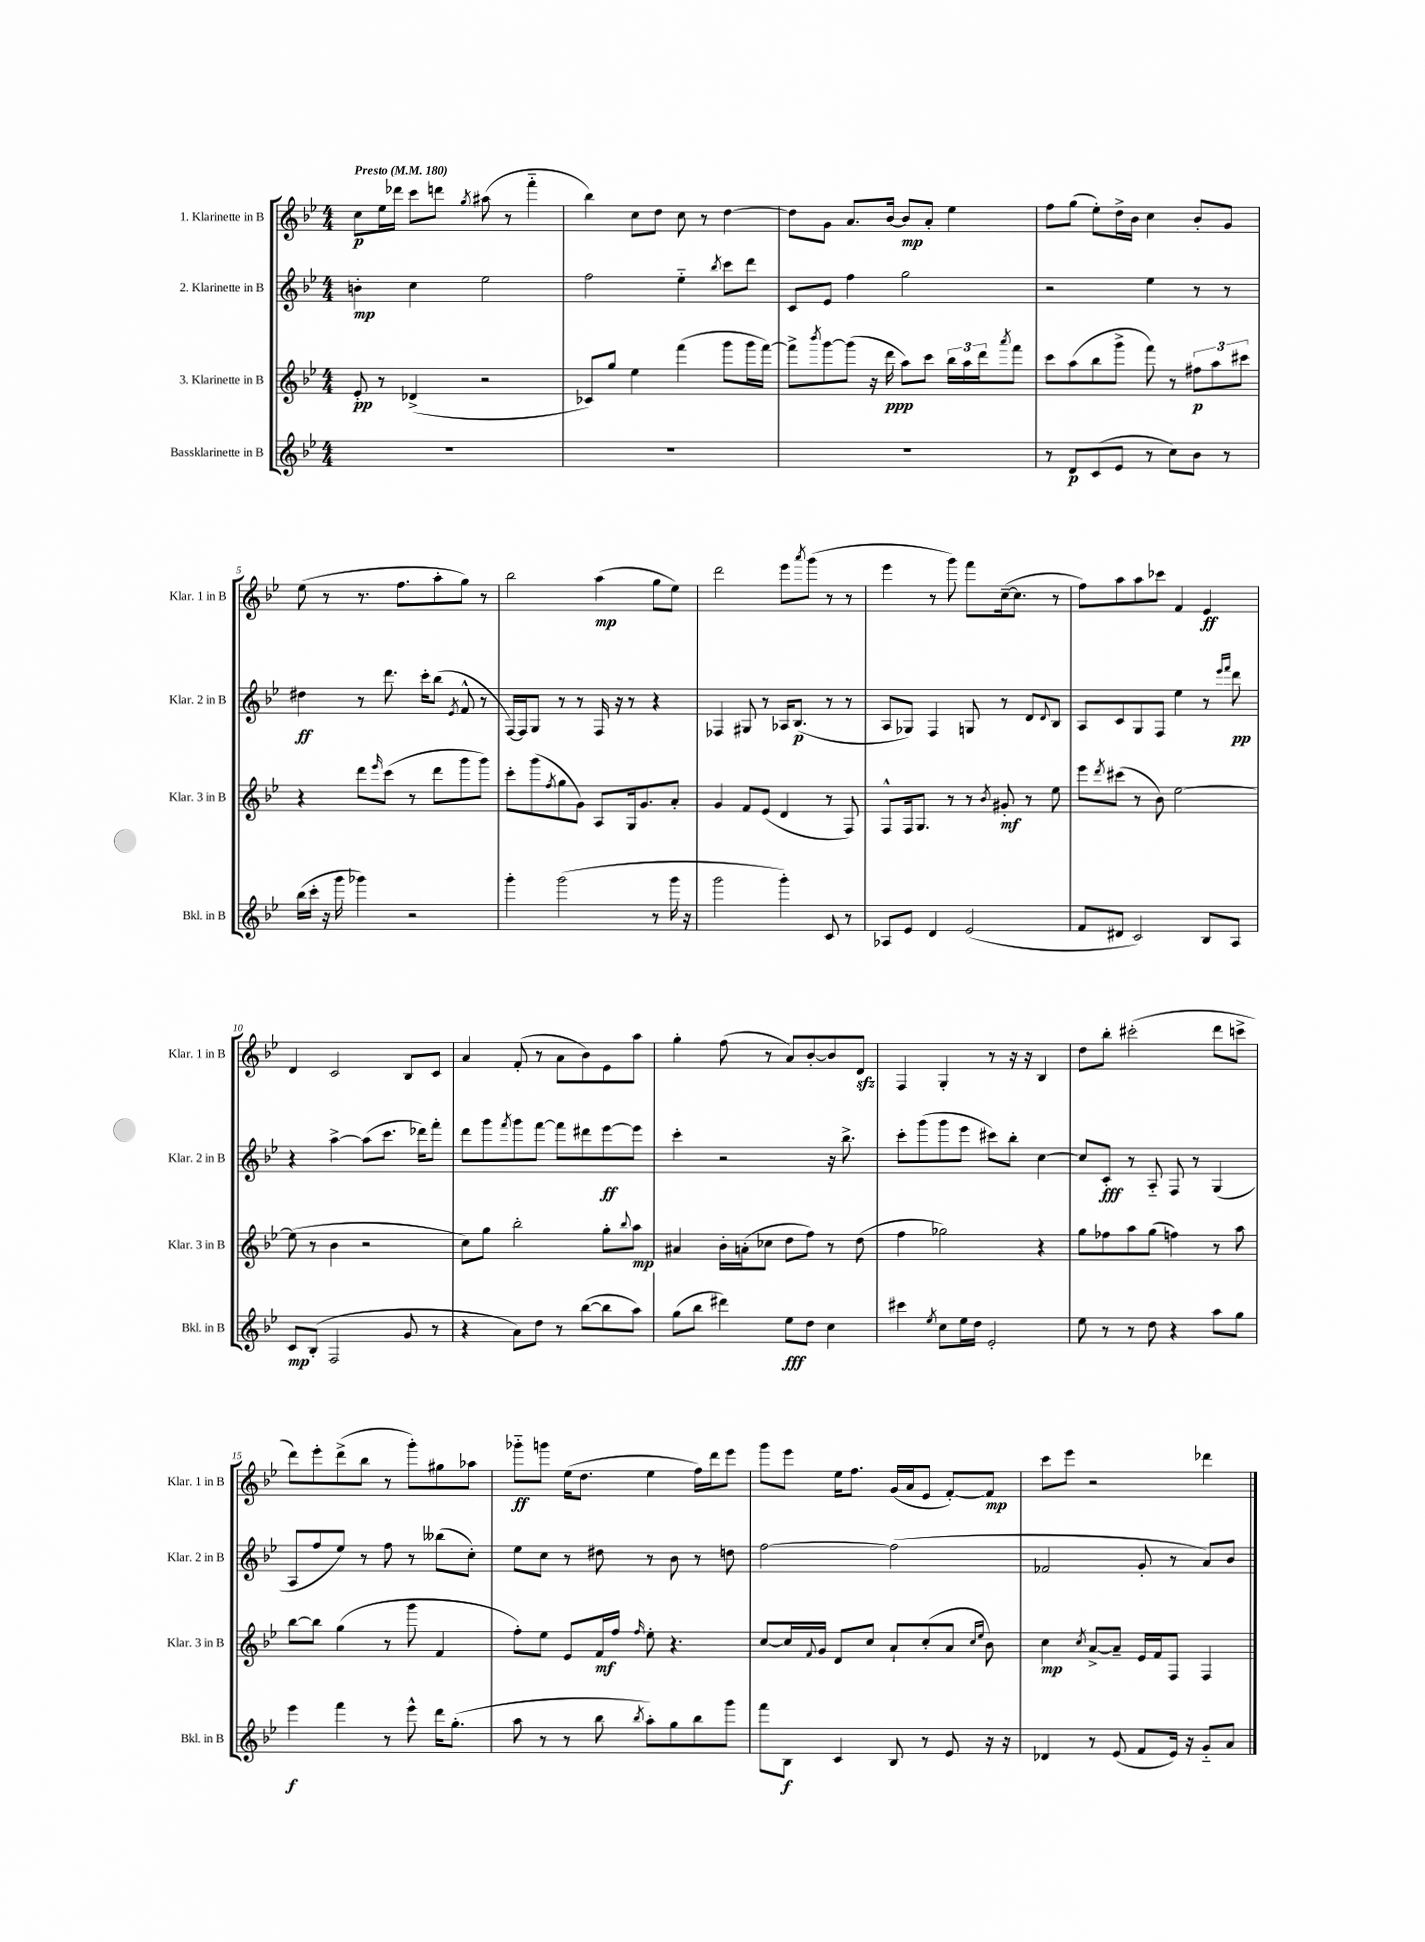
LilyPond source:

<<
\new StaffGroup <<
\new Staff = "s0" \with { instrumentName = "1. Klarinette in B" shortInstrumentName = "Klar. 1 in B" } {
    \clef treble \key bes \major \numericTimeSignature \time 4/4 \tempo "Presto" 4 = 180
    c''8\p ees''16 des'''16 c'''8 d'''8 \acciaccatura { g''8 } ais''8( r8 f'''4-_ |
    bes''4) c''8 d''8 c''8 r8 d''4~ |
    d''8 g'8 a'8. bes'16~ bes'8\mp a'8-. ees''4 |
    f''8 g''8( ees''8-.) d''16-> bes'16 c''4 bes'8-. g'8 |
    ees''8( r8 r8. f''8. a''8-. g''8) r8 |
    bes''2 a''4\mp( g''8 ees''8) |
    d'''2 ees'''8 \acciaccatura { a'''8 } g'''8( r8 r8 |
    ees'''4 r8 g'''8) f'''8 c''16~--( c''8. r8 |
    f''8) a''8 a''8 ces'''8 f'4 ees'4\ff |
    d'4 c'2 bes8 c'8 |
    a'4 f'8-.( r8 a'8 bes'8) ees'8 a''8 |
    g''4-. f''8( r8 a'8) bes'8~-. bes'8 d'8\sfz |
    f4 g4-. r8 r16 r16 bes4 |
    d''8 bes''8-. cis'''2-.( d'''8 c'''8-> |
    d'''8) ees'''8-. d'''8->( bes''8 r8 g'''8-.) gis''8 aes''8 |
    ges'''8-_\ff g'''8 ees''16( d''8. ees''4 f''16) d'''16 ees'''8 |
    g'''8 ees'''8 ees''16 f''8. g'16( a'16 ees'8 f'8~-.) f'8\mp |
    c'''8 ees'''8 r2 des'''4 \bar "|." |
}
\new Staff = "s1" \with { instrumentName = "2. Klarinette in B" shortInstrumentName = "Klar. 2 in B" } {
    \clef treble \key bes \major \numericTimeSignature \time 4/4
    b'4-.\mp c''4 ees''2 |
    f''2 ees''4-_ \acciaccatura { bes''8 } c'''8 d'''8 |
    c'8 ees'8 f''4 g''2 |
    r2 ees''4 r8 r8 |
    dis''4\ff r8 d'''8. c'''16-. bes''8( \acciaccatura { ees'8 } f'8-^ r8 |
    f16~) f16 g8 r8 r8 f16 r16 r8 r4 |
    fes4 gis8 r8 aes16 bes8.\p( r8 r8 |
    a8 ges8) f4 g8 r8 d'8 \appoggiatura { d'8 } bes8 |
    a8 c'8 g8 f8 ees''4 r8 \grace { ees'''16 f'''16 } d'''8\pp |
    r4 a''4~-> a''8( c'''8. des'''16) f'''8-. |
    d'''8 g'''8 \acciaccatura { f'''8 } g'''8 f'''8~ f'''8 dis'''8 ees'''8~\ff ees'''8 |
    c'''4-. r2 r16 bes''8.-> |
    c'''8-. g'''8( g'''8 ees'''8 cis'''8) bes''8-. c''4~ |
    c''8 c'8-.\fff r8 a8-_ f8 r8 g4( |
    a8 f''8 ees''8) r8 f''8 r8 beses''8( c''8-.) |
    ees''8 c''8 r8 dis''8 r8 bes'8 r8 d''8 |
    f''2~ f''2( |
    fes'2 g'8-. r8 a'8) bes'8 \bar "|." |
}
\new Staff = "s2" \with { instrumentName = "3. Klarinette in B" shortInstrumentName = "Klar. 3 in B" } {
    \clef treble \key bes \major \numericTimeSignature \time 4/4
    ees'8-.\pp r8 des'4->( r2 |
    ces'8) g''8 ees''4 f'''4( g'''8 g'''16 f'''16~) |
    f'''8-> \acciaccatura { bes'''8 } g'''8~ g'''8( r16 d'''16\ppp a''8) c'''8 \tuplet 3/2 { bes''16 a''16 d'''16 } \acciaccatura { a'''8 } f'''8 |
    c'''8 a''8( bes''8 g'''8-> f'''8) r8 \tuplet 3/2 { fis''8\p a''8 cis'''8 } |
    r4 d'''8 \grace { ees'''16 } c'''8( r8 d'''8 g'''8 g'''8) |
    c'''8-. g'''8( \acciaccatura { f''8 } g''8 g'8) a8 g16 g'8. a'8-. |
    g'4 f'8 ees'8( d'4 r8 f8) |
    f8-^ f16 g8. r8 r8 \acciaccatura { bes'8 } gis'8-.\mf r8 ees''8 |
    ees'''8 \acciaccatura { d'''8 } cis'''8( r8 bes'8) ees''2~ |
    ees''8( r8 bes'4 r2 |
    c''8) g''8 bes''2-. g''8-. \appoggiatura { bes''8 } a''8\mp |
    ais'4 bes'16-. a'16-.( ces''8 d''8 f''8) r8 d''8( |
    f''4 ges''2) r4 |
    g''8 fes''8 a''8 g''8( f''4) r8 a''8 |
    bes''8~ bes''8 g''4( r8 g'''8 f'4 |
    f''8-.) ees''8 ees'8 f'16\mf f''16 \grace { f''16 } ees''8-. r4. |
    c''8~ c''16 \appoggiatura { f'8 } g'16 d'8 c''8 a'8-! c''8-.( a'8 \grace { c''16 ees''16 } bes'8) |
    c''4\mp \acciaccatura { c''8 } a'8~-> a'8-- ees'16 f'16 f8 f4 \bar "|." |
}
\new Staff = "s3" \with { instrumentName = "Bassklarinette in B" shortInstrumentName = "Bkl. in B" } {
    \clef treble \key bes \major \numericTimeSignature \time 4/4
    R1 |
    R1 |
    R1 |
    r8 d'8\p c'8( ees'8 r8 c''8) bes'8 r8 |
    bes''16( c'''16-. r16 g'''16 ges'''4) r2 |
    g'''4-. g'''2( r8 g'''16 r16 |
    g'''2 g'''4-.) c'8 r8 |
    aes8 ees'8 d'4 ees'2( |
    f'8 dis'8 c'2) bes8 a8 |
    c'8\mp bes8-.( f2 g'8 r8 |
    r4 a'8) d''8 r8 bes''8~( bes''8 a''8) |
    g''8( bes''8 dis'''4) ees''8\fff d''8 c''4 |
    cis'''4 \acciaccatura { ees''8 } c''8 ees''16 d''16 ees'2-. |
    ees''8 r8 r8 d''8 r4 a''8 g''8 |
    ees'''4\f f'''4 r8 ees'''8-^ d'''16 g''8.-.( |
    a''8 r8 r8 bes''8 \acciaccatura { bes''8 } a''8-.) g''8 bes''8 g'''8 |
    f'''8 bes8\f c'4 bes8 r8 ees'8 r16 r16 |
    des'4 r8 ees'8( f'8 ees'16) r16 g'8-_ a'8 \bar "|." |
}
>>
>>
